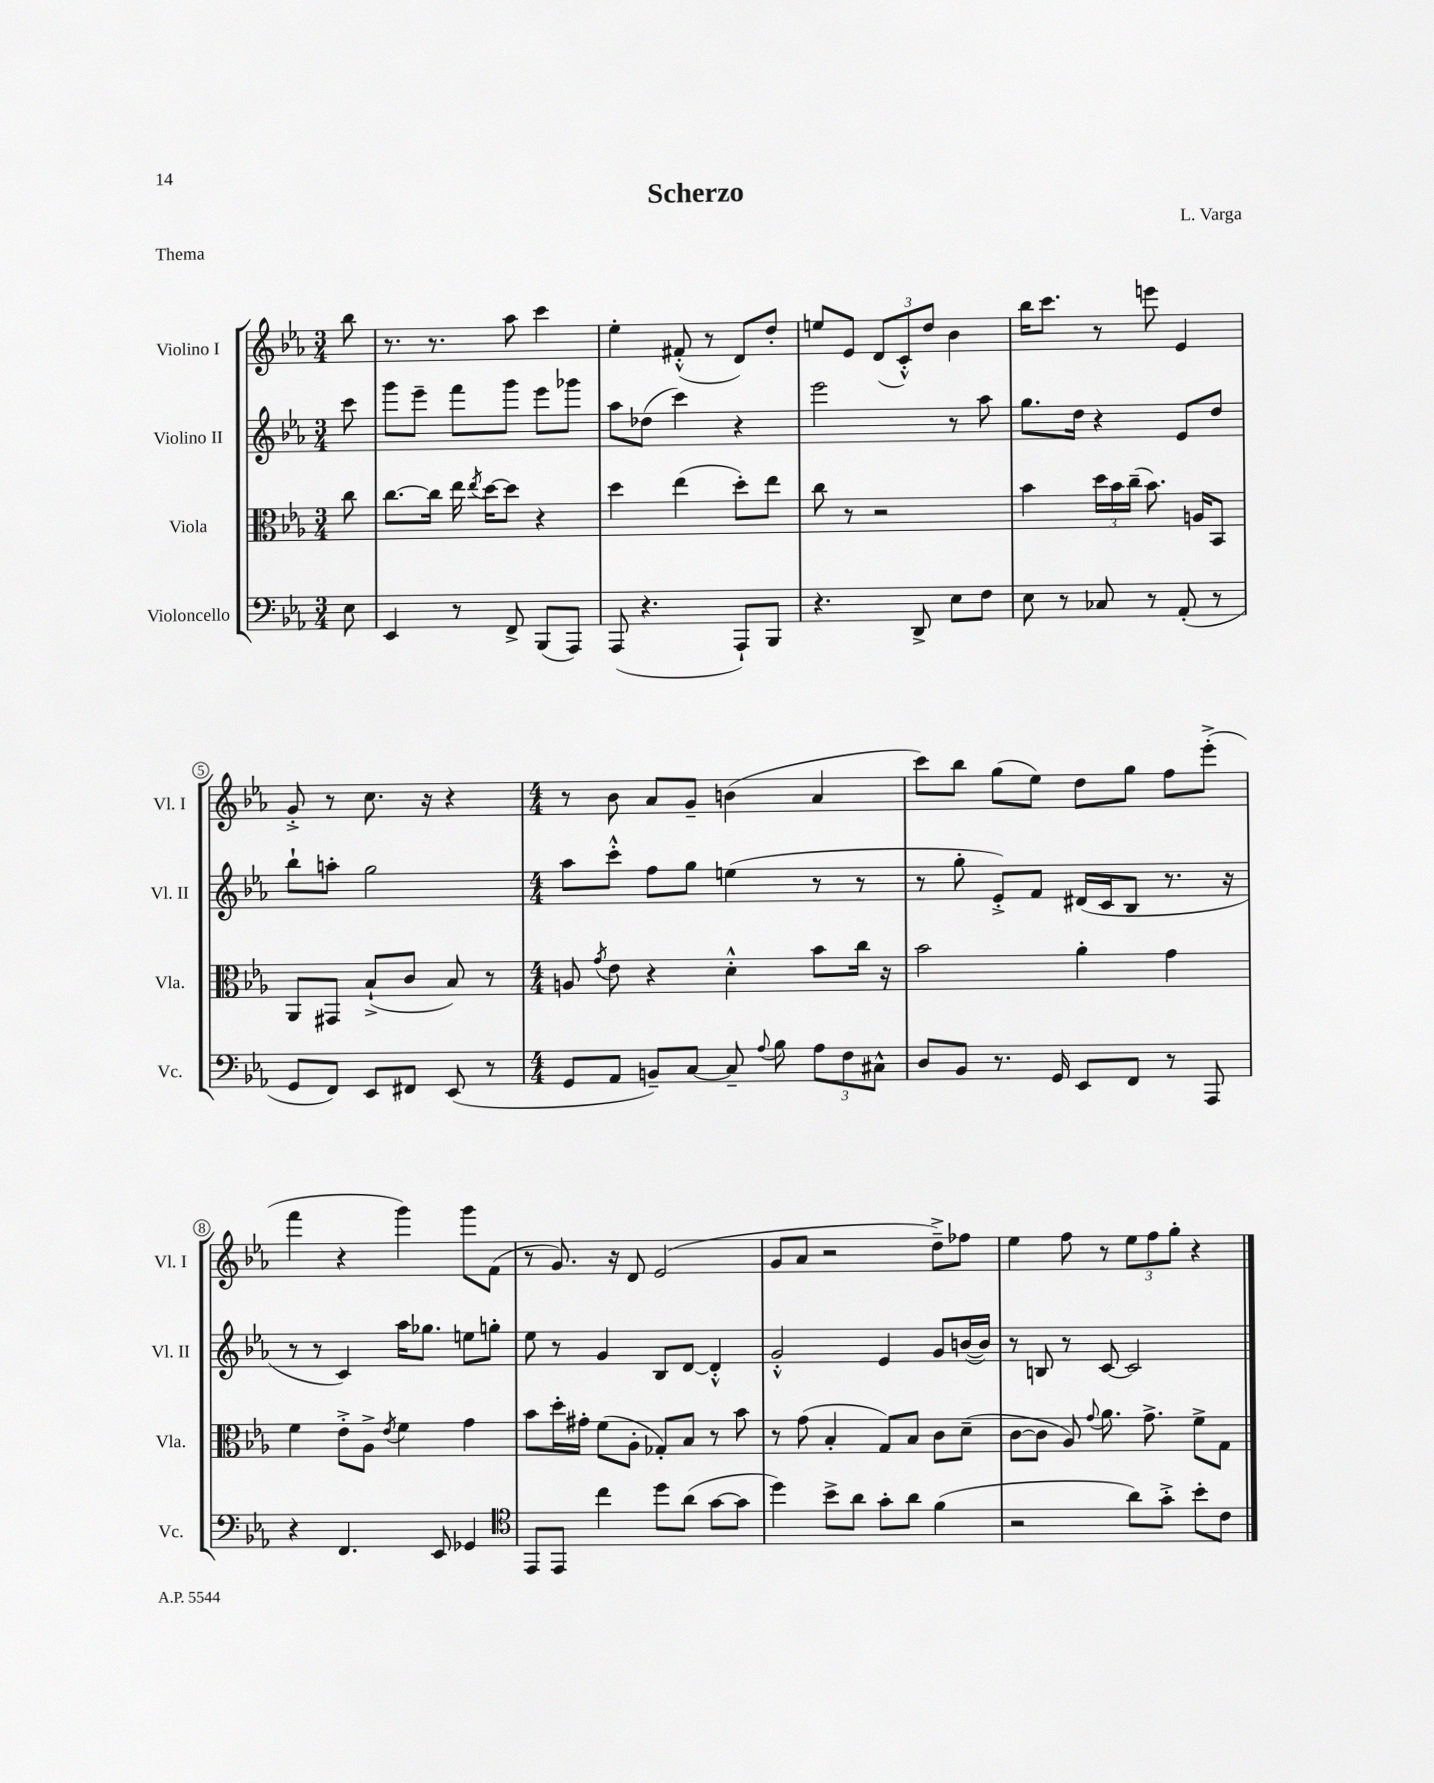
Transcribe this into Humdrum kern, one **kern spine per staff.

**kern	**kern	**kern	**kern
*part4	*part3	*part2	*part1
*staff4	*staff3	*staff2	*staff1
*I"Violoncello	*I"Viola	*I"Violino II	*I"Violino I
*I'Vc.	*I'Vla.	*I'Vl. II	*I'Vl. I
*clefF4	*clefC3	*clefG2	*clefG2
*k[b-e-a-]	*k[b-e-a-]	*k[b-e-a-]	*k[b-e-a-]
*M3/4	*M3/4	*M3/4	*M3/4
=	=	=	=
8E-\	8cc\	8ccc\	8bb-\
=1	=1	=1	=1
4EE-/	[8.cc\L	8ggg\L	8.r
.	.	8eee-~\J	.
.	16cc\Jk]	.	8.r
8r	16ee-\	8fff\L	.
.	8qee-/	.	.
.	[16dd\KL	.	.
8FF^/	8dd\J]	8ggg\J	8aa-\
(8BBB-/L	4r	8eee-\L	4ccc\
8AAA-/J)	.	8ggg-X\J	.
=2	=2	=2	=2
(8AAA-/	4dd\	8aa-\L	4ee-'\
4.r	.	(8dd-X\J	.
.	(4ee-\	4ccc\)	(8f#X'^^/
.	.	.	8r
8AAA-`/L)	8dd'\L)	4r	8d/L)
8BBB-/J	8ee-\J	.	8dd'/J
=3	=3	=3	=3
4.r	8cc\	2eee-\	8een/L
.	8r	.	8e-/J
.	2r	.	(12d/L
.	.	.	12c'^^/)
8DD^/	.	.	.
.	.	.	12dd/J
8E-\L	.	8r	4b-\
8F\J	.	8aa-\	.
=4	=4	=4	=4
8E-\	4b-\	8.gg\L	16bb-\KL
.	.	.	8.ccc\J
8r	.	.	.
.	.	16dd\Jk	.
8C-X/	24dd\LL	4r	8r
.	24b-\	.	.
.	(24cc~\JJ	.	.
8r	8.b-\)	.	8eeen\
(8AA-'/	.	8e-/L	4e-/
.	16An/KL	.	.
8r	8BB-/J	8dd/J	.
!!LO:LB:g=z
=5	=5	=5	=5
8GG/L	8AA-/L	8bb-`\L	8g'^/
8FF/J)	8GG#X/J	8aan'\J	8r
8EE-/L	(8B-`^/L	2gg\	8.cc\
8FF#X/J	8c/J	.	.
.	.	.	16r
(8EE-/	8B-/)	.	4r
8r	8r	.	.
=6	=6	=6	=6
*M4/4	*M4/4	*M4/4	*M4/4
8GG/L	8An/	8aa-\L	8r
.	8qg/	.	.
8AA-/J	8e-\	8ccc'^^\J	8b-\
8BBn~/L)	4r	8ff\L	8a-/L
[8C/J	.	8gg\J	8g~/J
8C~/]	4d'^^\	(4een\	(4bn\
8qqA-/	.	.	.
8B-\	.	.	.
12A-\L	8b-\L	8r	4a-/
12F\	.	.	.
.	16cc\Jk	8r	.
12C#X^^\J	.	.	.
.	16r	.	.
=7	=7	=7	=7
8D/L	2b-\	8r	8ccc\L)
8BB-/J	.	8gg'\	8bb-\J
8.r	.	8e-'^/L)	(8gg\L
.	.	8f/J	8ee-\J)
16GG/	.	.	.
8EE-/L	4a-'\	(16d#X/LL	8dd\L
.	.	16c/J	.
8FF/J	.	8B-/J	8gg\J
8r	4g\	8.r	8ff\L
8AAA-/	.	.	(8eee-'^\J
.	.	16r	.
!!LO:LB:g=z
=8	=8	=8	=8
4r	4f\	8r	4fff\
.	.	8r	.
4.FF/	8e-'^\L	4c/)	4r
.	8A-^\J	.	.
.	8qe-/	.	.
.	4f\	16aa-\KL	4ggg\)
.	.	8.gg-X\J	.
8EE-/	.	.	.
4GG-X/	4g\	8een\L	8ggg\L
.	.	8ggn'\J	(8f\J
=9	=9	=9	=9
*clefC4	*	*	*
8EE-/L	8b-\L	8ee-\	8r
8EE-/J	16dd'\L	8r	8.g/)
.	16g#X'\JJ	.	.
4cc\	(8f\L	4g/	.
.	.	.	16r
.	8A-'\J	.	8d/
8dd\L	8G-X'/L)	8B-/L	(2e-/
(8a-\J	8B-/J	[8d/J	.
[8g\L	8r	4d'^^/]	.
8g\J]	8b-\	.	.
=10	=10	=10	=10
4dd\)	8r	2g'^^/	8g/L
.	(8g\	.	8a-/J
8b-^\L	4B-'/	.	2r
8a-\J	.	.	.
8g'\L	8G/L)	4e-/	.
8a-\J	8B-/J	.	.
(4f\	8c\L	8g/L	8dd~^\L)
.	(8d~\J	([16bn/L	8ff-X\J
.	.	16b/JJ])	.
=11	=11	=11	=11
2r	[8c\L	8r	4ee-\
.	8c\J]	8Bn/	.
.	8A-/)	8r	8ff\
.	8qqg/	.	.
.	8.a-\	[8c/	8r
8a-\L)	.	2c/]	12ee-\L
.	8.g^\	.	.
.	.	.	12ff\
8g'^\J	.	.	.
.	.	.	12gg'\J
8b-'\L	8f^\L	.	4r
8c\J	8G\J	.	.
==	==	==	==
*-	*-	*-	*-
